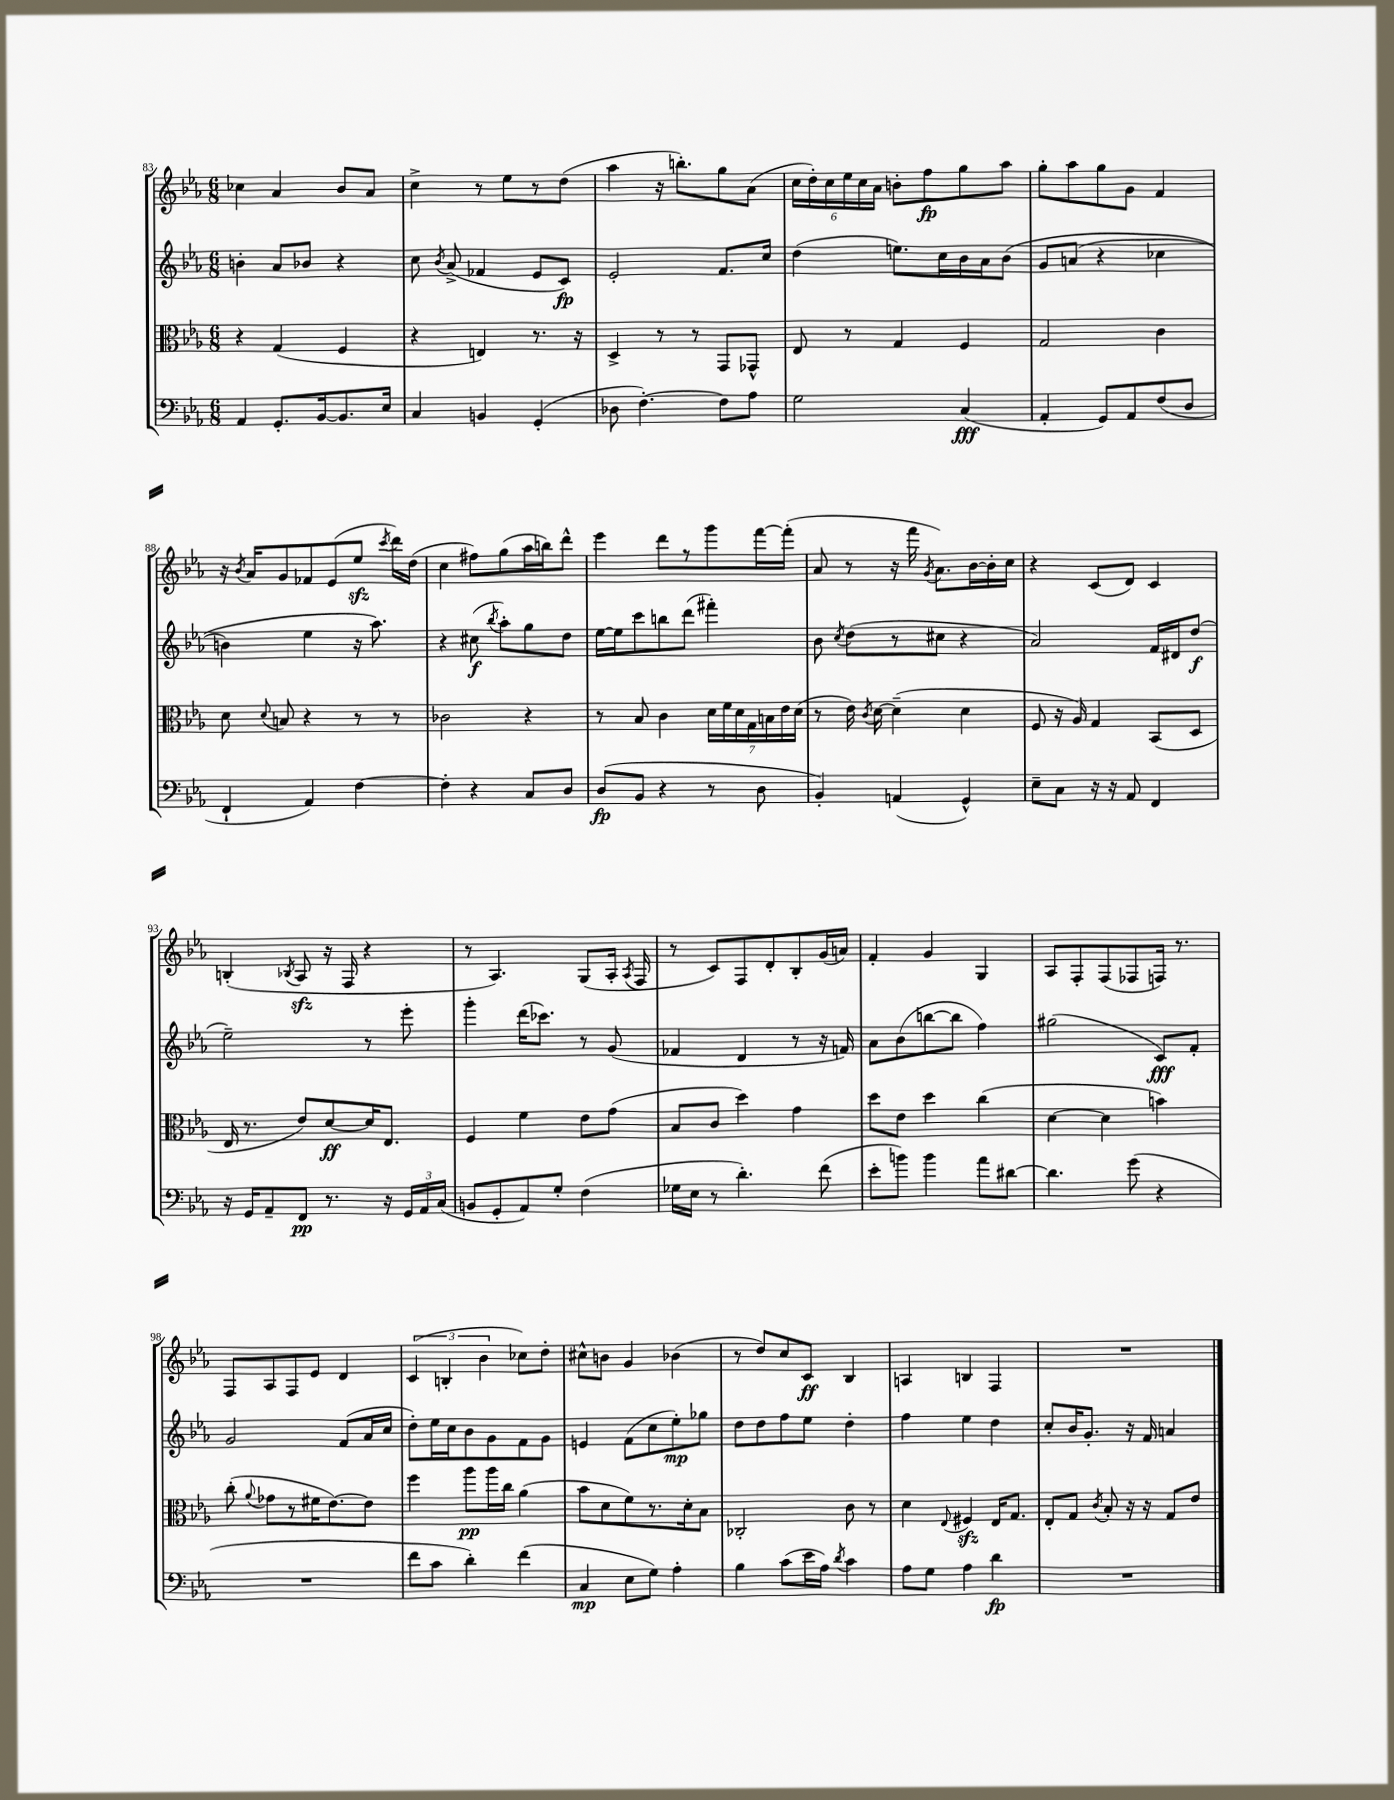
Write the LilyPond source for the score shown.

<<
\new StaffGroup <<
\new Staff = "s0" {
    \clef treble \key ees \major \numericTimeSignature \time 6/8
    \autoBeamOff ces''4 aes'4 bes'8[ aes'8] |
    c''4-> r8 ees''8[ r8 d''8]( |
    aes''4 r16 b''8.[-.) g''8 aes'8]( |
    \tuplet 6/4 { c''16[ d''16-.) c''16 ees''16 c''16 aes'16] } b'8[-. f''8\fp g''8 aes''8] |
    g''8[-. aes''8 g''8 g'8] f'4 |
    r16 \acciaccatura { bes'8 } aes'16[ g'8 fes'8 ees'8( ees''8]\sfz \acciaccatura { c'''8 } d'''16[) d''16]( |
    c''4 fis''8[) g''8( aes''16 b''16) d'''8]-^ |
    ees'''4 d'''8[ r8 g'''8 f'''16~ f'''16]-.( |
    aes'8 r8 r16 f'''16 \acciaccatura { g'8 } aes'8.[) bes'16~ bes'16-. c''16] |
    r4 c'8[( d'8]) c'4 |
    b4-.( \acciaccatura { bes8 } aes8\sfz r16 f16 r4 |
    r8 aes4.) g8[( aes16]-. \acciaccatura { aes8 } f16 |
    r8 c'8[) f8 d'8-. bes8-. g'16( a'16]) |
    f'4-. g'4 g4 |
    aes8[ f8-. f8( fes8 f16]) r8. |
    f8[ aes8 f8 ees'8] d'4 |
    \tuplet 3/2 { c'4( b4-. bes'4 } ces''8[) d''8]-. |
    cis''8[-^ b'8] g'4 bes'4( |
    r8 d''8[) c''8 c'8]\ff bes4 |
    a4 b4 f4 |
    R2. \bar "|." |
}
\new Staff = "s1" {
    \clef treble \key ees \major \numericTimeSignature \time 6/8
    \autoBeamOff b'4-. aes'8[ bes'8] r4 |
    c''8 \acciaccatura { bes'8 } aes'8->( fes'4 ees'8[ c'8]\fp) |
    ees'2-. f'8.[ c''16] |
    d''4( e''8.[) c''16 bes'16 aes'16 bes'8]\( |
    g'8[ a'8]( r4 ces''4 |
    b'4) ees''4 r16 aes''8.\) |
    r4 cis''8\f( \acciaccatura { bes''8 } aes''8[-.) g''8 d''8] |
    ees''16[~ ees''16 c'''8 b''8 d'''8]( fis'''4-.) |
    bes'8 \acciaccatura { c''8 } d''8[( r8 cis''8] r4 |
    aes'2) f'16[ dis'16 d''8]\f( |
    ees''2--) r8 ees'''8-. |
    g'''4-. d'''16[( ces'''8.]) r8 g'8( |
    fes'4 d'4 r8 r16 f'16) |
    aes'8[ bes'8( b''8~ b''8] f''4) |
    gis''2( c'8[\fff) f'8]-. |
    g'2 f'8[( aes'16 c''16] |
    d''8[-.) ees''16 c''16 bes'8 g'8 f'8 g'8] |
    e'4 f'8[( c''8 ees''8-.\mp) ges''8] |
    d''8[ d''8 f''8 ees''8] d''4-. |
    f''4 ees''4 d''4 |
    c''8[-. bes'16 g'8.]-. r16 f'16 a'4 \bar "|." |
}
\new Staff = "s2" {
    \clef alto \key ees \major \numericTimeSignature \time 6/8
    \autoBeamOff r4 g4( f4 |
    r4 e4) r8. r16 |
    d4-> r8 r8 g,8[ ges,8]-^ |
    ees8 r8 g4 f4 |
    g2 c'4 |
    d'8 \appoggiatura { d'8 } b8 r4 r8 r8 |
    ces'2 r4 |
    r8 bes8 c'4 \tuplet 7/4 { d'16[ f'16 d'16 g16 b16 ees'16 d'16]( } |
    r8 ees'16) \acciaccatura { c'8 } d'16~ d'4--( d'4 |
    f8 r16 aes16) g4 bes,8[( d8] |
    ees16 r8. ees'8[) d'8~\ff d'16 ees8.] |
    f4 f'4 ees'8[ g'8]( |
    bes8[ c'8] d''4) g'4 |
    d''8[ ees'8] d''4 c''4( |
    d'4~ d'4 b'4) |
    c''8-.( \appoggiatura { aes'8 } ges'8[ r8 fis'16 ees'8.~) ees'8] |
    f''4 aes''8[\pp aes''16 c''16] aes'4( |
    bes'8[ d'8 f'8) r8. d'16-. bes8] |
    ces2-. c'8 r8 |
    d'4 \appoggiatura { ees8 } fis4\sfz ees16[ g8.] |
    ees8[-. g8] \acciaccatura { c'8 } bes8-. r16 r16 g8[ ees'8] \bar "|." |
}
\new Staff = "s3" {
    \clef bass \key ees \major \numericTimeSignature \time 6/8
    \autoBeamOff aes,4 g,8.[-. bes,16~ bes,8. ees16] |
    c4 b,4 g,4-.( |
    des8 f4.~-.) f8[ aes8] |
    g2 c4\fff( |
    aes,4-. g,8[) aes,8 f8( d8] |
    f,4-! aes,4) f4~ |
    f4-. r4 c8[ d8] |
    d8[\fp( bes,8] r4 r8 d8 |
    bes,4-.) a,4( g,4-^) |
    ees8[-- c8] r16 r16 aes,8 f,4 |
    r16 g,16[ aes,8-- f,8]\pp r8. r16 \tuplet 3/2 { g,16[ aes,16 c16]( } |
    b,8[ g,8-. aes,8) g8]-. f4( |
    ges16[ ees16] r8 d'4.-.) f'8( |
    ees'8[-. b'8]) b'4 aes'8[ dis'8]~ |
    dis'4. g'8( r4 |
    R2. |
    f'8[ c'8] d'4-.) f'4( |
    c4\mp ees8[ g8]) aes4-. |
    bes4 c'8[( ees'16 aes16]) \acciaccatura { d'8 } c'4 |
    aes8[ g8] aes4 d'4\fp |
    R2. \bar "|." |
}
>>
>>
\layout { \context { \Score currentBarNumber = #83 } }
